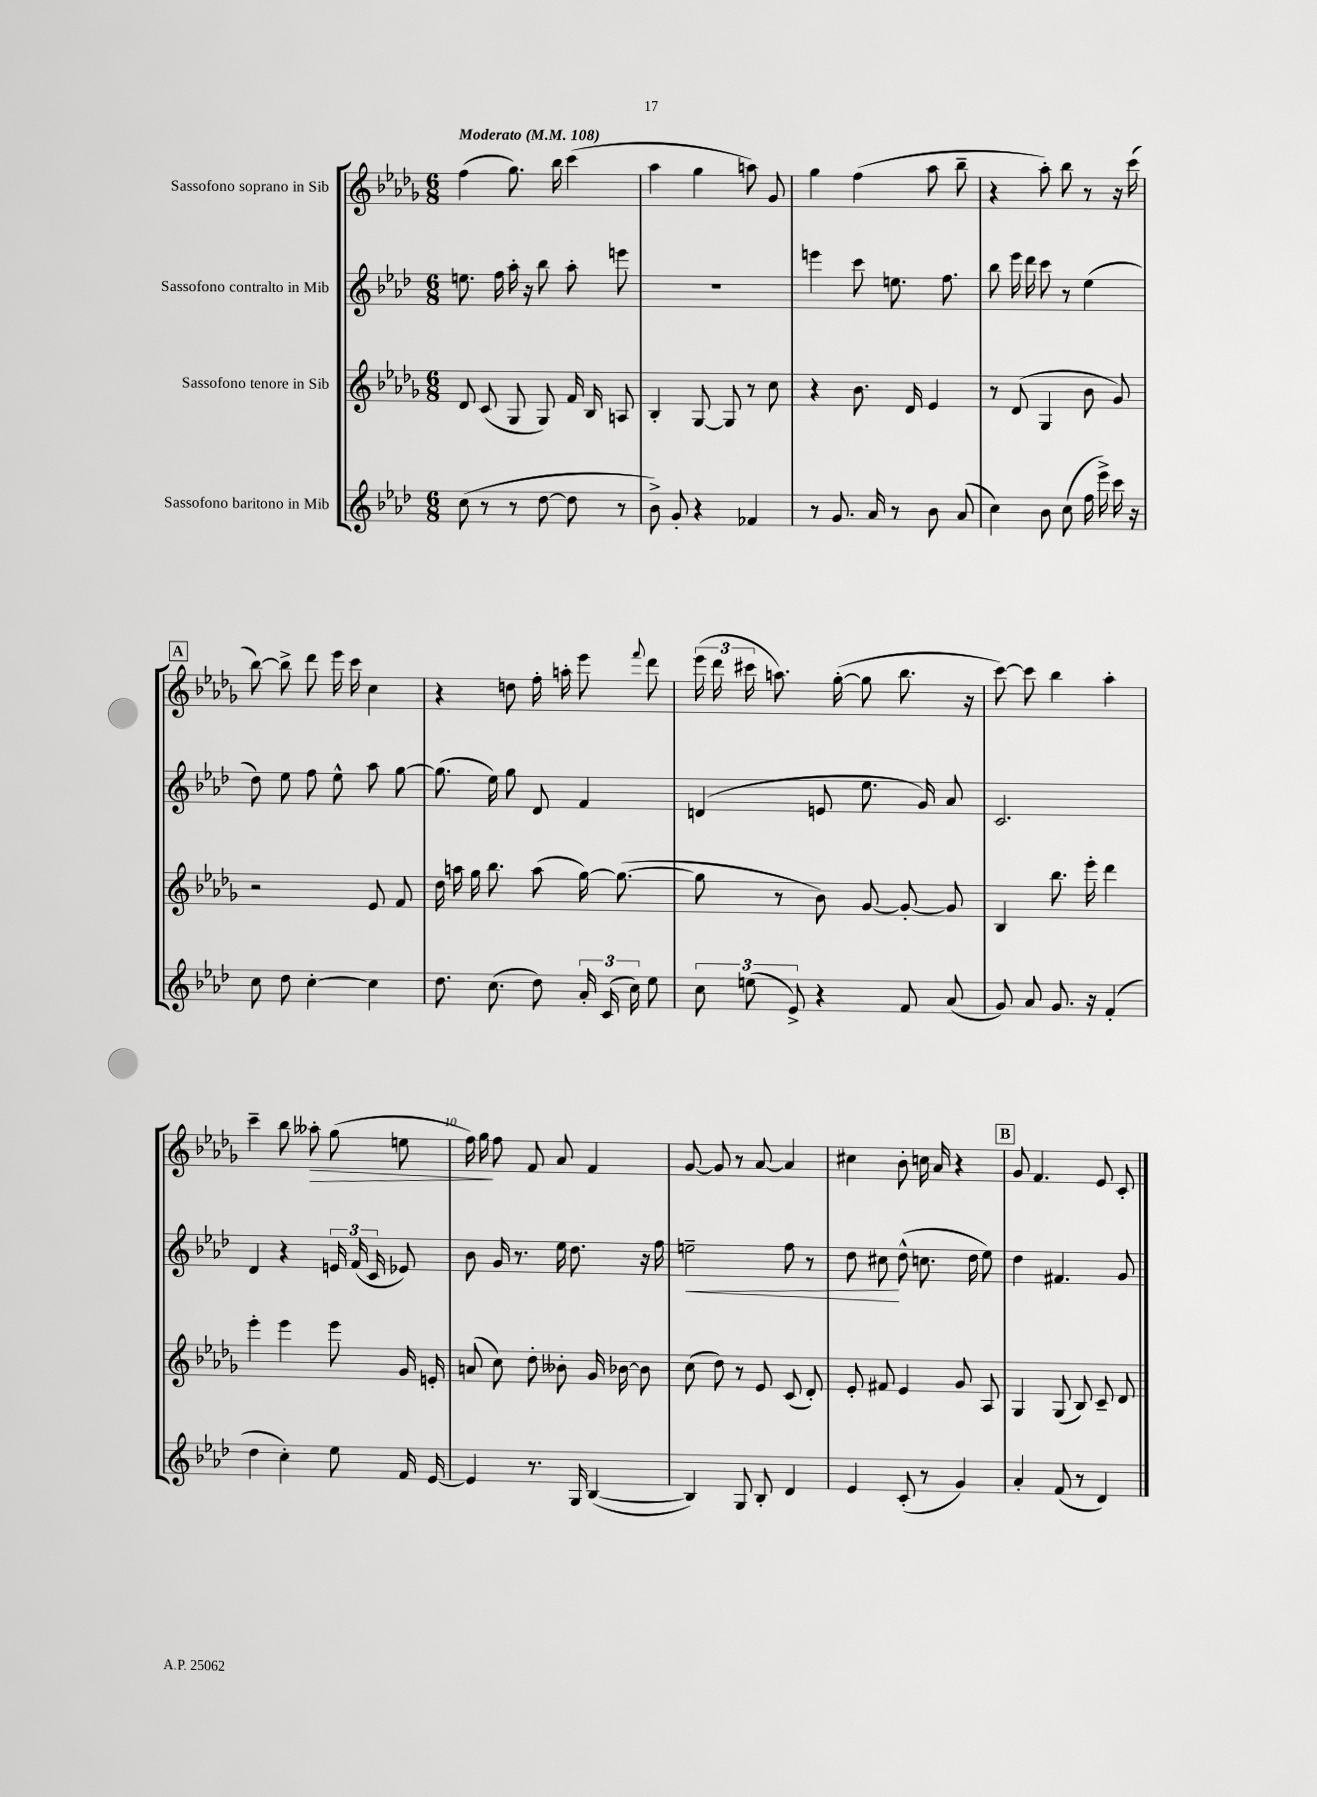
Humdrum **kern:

**kern	**kern	**kern	**kern
*staff4	*staff3	*staff2	*staff1
*clefG2	*clefG2	*clefG2	*clefG2
*k[b-e-a-d-]	*k[b-e-a-d-g-]	*k[b-e-a-d-]	*k[b-e-a-d-g-]
*M6/8	*M6/8	*M6/8	*M6/8
*MM108	*MM108	*MM108	*MM108
(8cc\	8d-/	8.ee\	(4ff\
8r	(8c/	.	.
.	.	16ff\	.
8r	8G-/	16aa-'\	8.gg-\)
.	.	16r	.
[8dd-\	8G-/)	8bb-\	.
.	.	.	16bb-\
8dd-\]	16f/	8aa-'\	(4ccc\
.	16B-/	.	.
8r	8A/	8eee\	.
=	=	=	=
8b-^\)	4B-'/	2.r	4aa-\
8g'/	.	.	.
4r	[8G-/	.	4gg-\
.	8G-/]	.	.
4f-/	8r	.	8aa\)
.	8cc\	.	8g-/
=	=	=	=
8r	4r	4eee\	4gg-\
8.g/	.	.	.
.	8.b-\	8ccc\	(4ff\
16a-/	.	.	.
8r	.	8.ee\	.
.	16d-/	.	.
8b-\	4e-/	.	8aa-\
.	.	8.ff\	.
(8a-/	.	.	8bb-~\
=	=	=	=
4cc\)	8r	8bb-\	4r
.	(8d-/	16eee-\	.
.	.	16ddd-\	.
8b-\	4G-/	8ccc\	8aa-'\)
(8cc\	.	8r	8bb-\
16ff\	8b-\	(4ee-\	8r
16eee-^\)	.	.	.
16ccc\	8g-/)	.	16r
16r	.	.	(16ccc\
=	=	=	=
8cc\	2r	8dd-\)	[8bb-\)
8dd-\	.	8ee-\	8bb-^\]
[4cc'\	.	8ff\	8ddd-\
.	.	8ee-^^\	16eee-\
.	.	.	16ccc\
4cc\]	8e-/	8aa-\	4cc\
.	8f/	[8gg\	.
=	=	=	=
8.dd-\	16dd-\	(8.gg\]	4r
.	16aa\	.	.
.	16gg-\	.	.
(8.cc\	8.bb-\	16ee-\)	.
.	.	8gg\	8dd\
8dd-\)	(8aa\	8d-/	16ff'\
.	.	.	16aa'\
24a-'/	[16gg-\)	4f/	8eee-\
(24c/	.	.	.
.	(8.gg-\_	.	.
24cc\)	.	.	.
.	.	.	8qqfff/
8ee-\	.	.	8ddd-\
=	=	=	=
12cc\	8gg-\]	(4d/	(24eee-\
.	.	.	24ddd-\
(12ee\	.	.	24ccc#\
.	8r	.	8.aa\)
12e-^/)	.	.	.
4r	8b-\)	8e/	.
.	.	.	([16gg-'\
.	[8g-/	8.ee-\	8gg-\]
8f/	8g-'/_	.	8.bb-\
.	.	16g/)	.
(8a-/	8g-/]	8a-/	.
.	.	.	16r
=	=	=	=
8g/)	4B-/	2.c/	[8ccc\)
8a-/	.	.	8ccc\]
8.g/	8.bb-\	.	4bb-\
16r	16eee-'\	.	.
(4f'/	4ddd-\	.	4aa-'\
=	=	=	=
4dd-\	4eee-'\	4d-/	4ccc~\
4cc'\)	4eee-\	4r	8bb-\
.	.	.	8aa--'\
8ee-\	8eee-\	24e/	(8gg-\
.	.	(24f/	.
.	.	24c/	.
16f/	16g-/	8e-/)	8ee\
[16e-/	16e'/	.	.
=	=	=	=
4e-/]	(8a/	8b-\	16ff\)
.	.	.	16gg-\
.	8cc\)	16g/	8ff\
.	.	8.r	.
8.r	8dd-'\	.	8f/
.	8b--'\	16ee-\	8a-/
16G/	.	8.dd-\	.
([4B-/	16g-/	.	4f/
.	[16b-\	.	.
.	8b-\]	16r	.
.	.	16ff\	.
=	=	=	=
4B-/])	(8cc\	2ee~\	[8g-/
.	8dd-\)	.	8g-/]
8G/	8r	.	8r
8B-'/	8e-/	.	[8a-/
4d-/	(8c/	8ff\	4a-/]
.	8d-'/)	8r	.
=	=	=	=
4e-/	8e-'/	8dd-\	4cc#\
.	8f#/	8cc#\	.
(8c'/	4e-/	(8dd-^^\	8b-'\
8r	.	8.cc\	16cc\
.	.	.	16a-/
4g/)	8g-/	.	4r
.	.	16dd-\	.
.	8A-/	8ee-\)	.
=	=	=	=
4a-'/	4G-/	4dd-\	8g-/
.	.	.	4.f/
(8f/	(8G-/	4.f#/	.
8r	8B-/)	.	.
4d-/)	8c~/	.	8e-/
.	8d-/	8g/	8c'/
==	==	==	==
*-	*-	*-	*-
